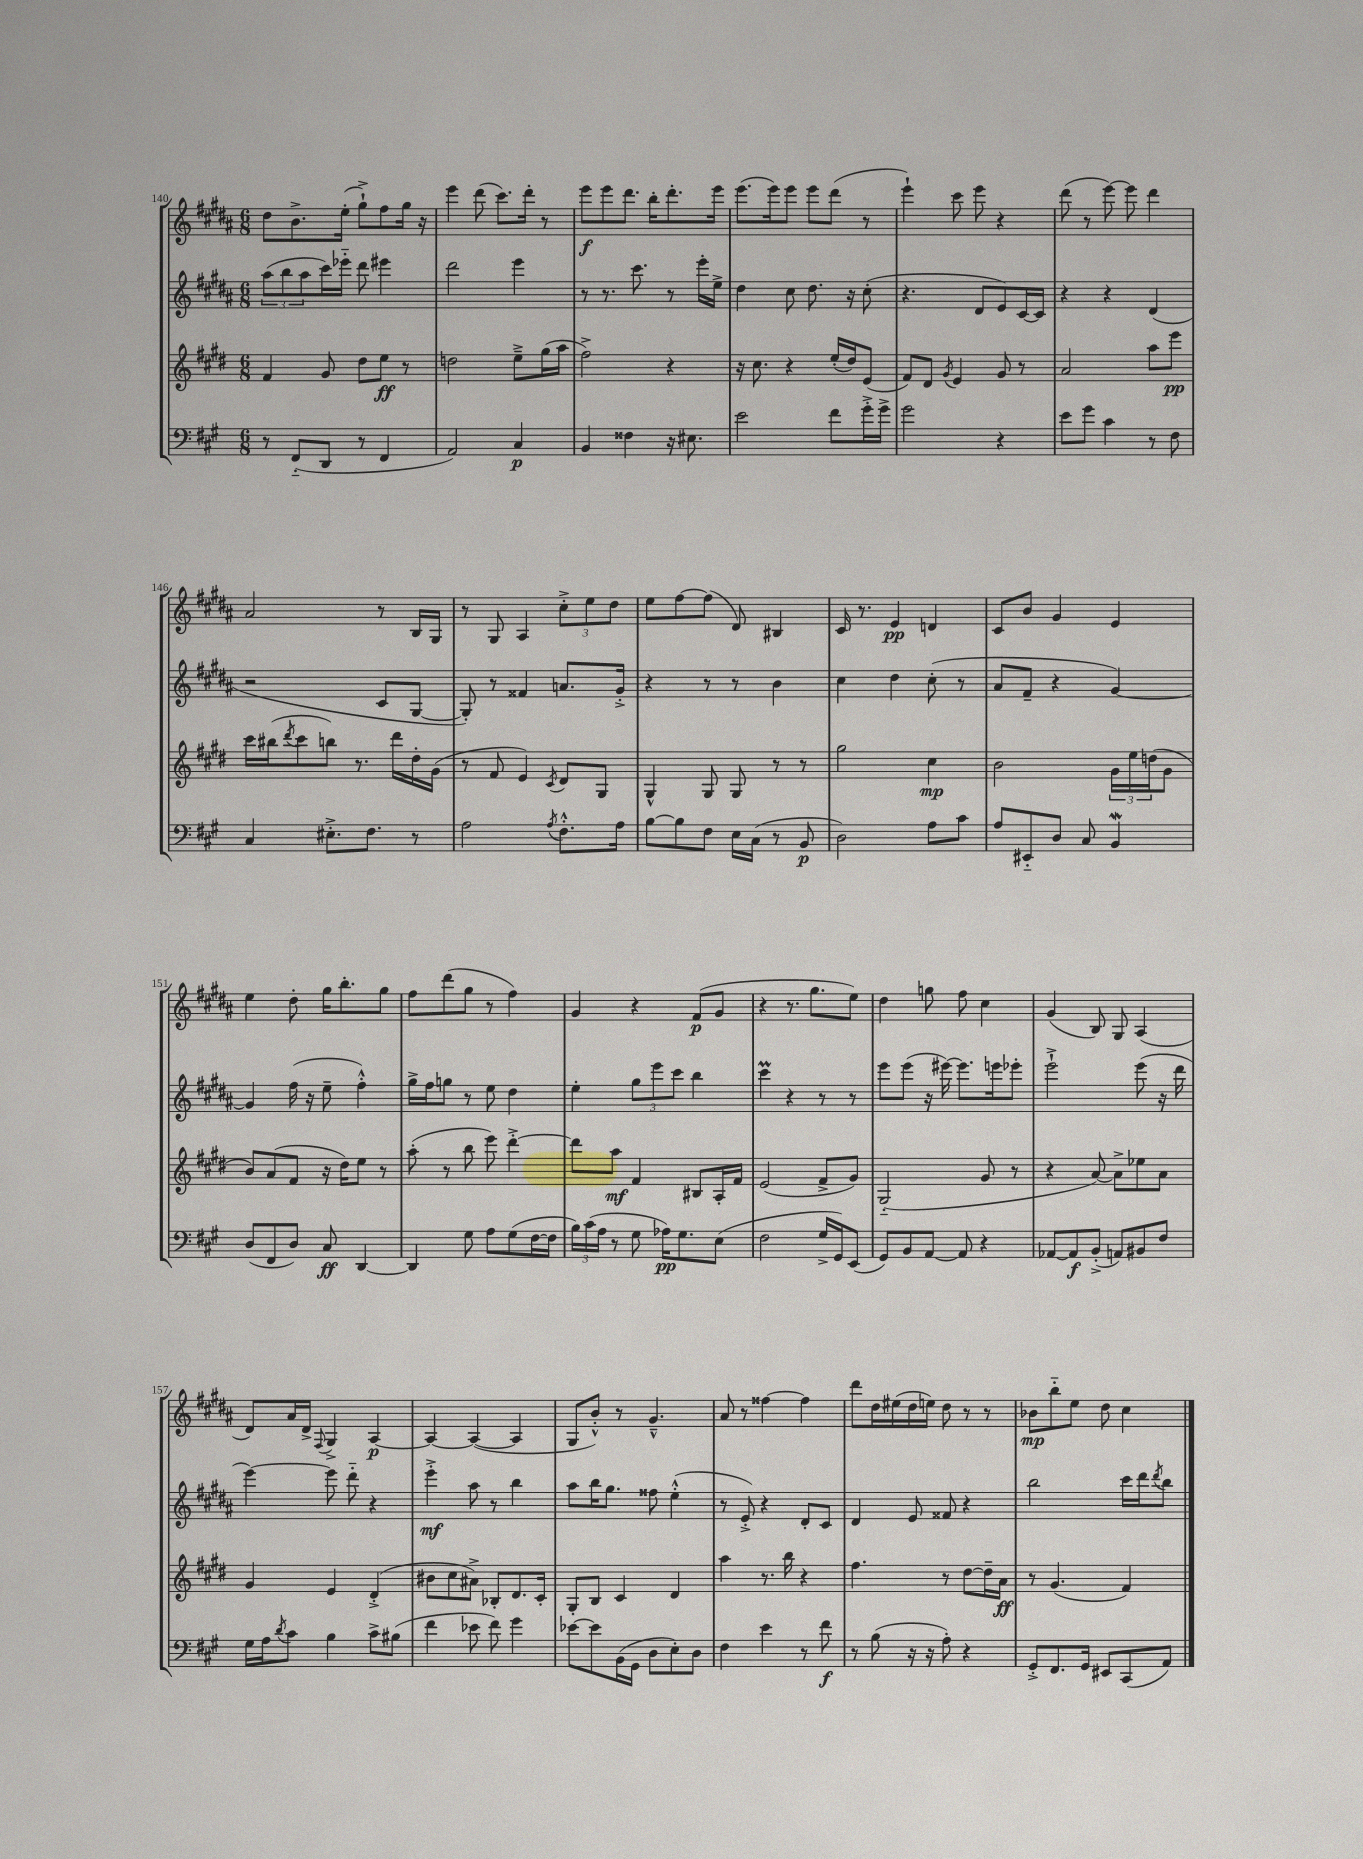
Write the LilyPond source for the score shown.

<<
\new StaffGroup <<
\new Staff = "s0" {
    \clef treble \key b \major \numericTimeSignature \time 6/8
    dis''8 b'8.-> e''16-.( gis''8-!->) fis''8 gis''16 r16 |
    e'''4 dis'''8( cis'''8.) dis'''16-. r8 |
    e'''8\f e'''8 dis'''8. b''16-. dis'''8.-. e'''16 |
    e'''8.( e'''16) e'''8 e'''8 dis'''8( r8 |
    e'''4-!) cis'''8 e'''8 r4 |
    dis'''8( r8 e'''8~) e'''8 dis'''4 |
    ais'2 r8 b16 gis16 |
    r8 gis8 ais4 \tuplet 3/2 { cis''8-.-> e''8 dis''8 } |
    e''8 fis''8~ fis''8( dis'8) bis4 |
    cis'16 r8. e'4\pp d'4 |
    cis'8 b'8 gis'4 e'4 |
    e''4 dis''8-. gis''16 b''8.-. gis''8 |
    fis''8 dis'''8( gis''8 r8 fis''4) |
    gis'4 r4 fis'8\p( gis'8 |
    r4 r8. gis''8. e''8) |
    dis''4 g''8 fis''8 cis''4 |
    gis'4( b8) gis8 ais4( |
    dis'8) ais'16 dis'16-> \appoggiatura { fis8 } gis4-> ais4~\p |
    ais4~ ais4~( ais4 |
    gis8 b'8-.-^) r8 gis'4.---^ |
    ais'8 r8 fisis''4~ fisis''4 |
    dis'''8 dis''16 eis''16( dis''16 e''16) dis''8 r8 r8 |
    bes'8\mp b''8-_ e''8 dis''8 cis''4 \bar "|." |
}
\new Staff = "s1" {
    \clef treble \key b \major \numericTimeSignature \time 6/8
    \tuplet 3/2 { ais''8( b''8 ais''8 } cis'''16) ees'''16-_ dis'''8 eis'''4 |
    dis'''2 e'''4 |
    r8 r8. cis'''8. r8 e'''16-. e''16-> |
    dis''4 cis''8 dis''8. r16 cis''8-.( |
    r4. dis'8 e'8) cis'16~ cis'16 |
    r4 r4 dis'4( |
    r2 cis'8 gis8~ |
    gis8-.) r8 fisis'4 a'8. gis'16-.-> |
    r4 r8 r8 b'4 |
    cis''4 dis''4 cis''8-.( r8 |
    ais'8 fis'8-- r4 gis'4~) |
    gis'4 fis''16( r16 e''8-- fis''4-.-^) |
    gis''16-> fis''16 g''8 r8 e''8 dis''4 |
    e''4-. \tuplet 3/2 { gis''8 e'''8 cis'''8 } b''4 |
    cis'''4\prall r4 r8 r8 |
    e'''8 e'''8( r16 eis'''16~) eis'''8. e'''16 ees'''8-. |
    e'''2-!-> e'''8( r16 dis'''16 |
    e'''4~) e'''8 dis'''8-_ r4 |
    e'''4-.->\mf ais''8 r8 b''4 |
    ais''8 b''16 gis''8. fisis''8 e''4-.-^( |
    r8 e'8-.->) r4 dis'8-. cis'8 |
    dis'4 e'8 fisis'8 r4 |
    b''2 cis'''16 dis'''16 \acciaccatura { dis'''8 } b''8 \bar "|." |
}
\new Staff = "s2" {
    \clef treble \key e \major \numericTimeSignature \time 6/8
    fis'4 gis'8 dis''8 e''8\ff r8 |
    d''2 e''8---> gis''16( a''16 |
    fis''2->) r4 |
    r16 cis''8. r4 e''16-.( dis''16) e'8( |
    fis'8) dis'8 \acciaccatura { gis'8 } e'4 gis'8 r8 |
    a'2 a''8 e'''8\pp |
    cis'''16 bis''16( \acciaccatura { dis'''8 } cis'''8 b''8) r8. dis'''16 dis''16-. gis'16( |
    r8 fis'8 e'4) \acciaccatura { cis'8 } dis'8 gis8 |
    gis4-^ gis8 gis8 r8 r8 |
    gis''2 cis''4\mp |
    b'2 \tuplet 3/2 { gis'16 e''16 d''16( } gis'8 |
    b'8) a'8( fis'8 r16 dis''16) e''8 r8 |
    a''8-.( r8 b''8 e'''8) dis'''4~-.-> |
    dis'''8 a''8\mf fis'4 bis8 a16-. fis'16 |
    e'2( fis'8-> gis'8) |
    gis2-_( gis'8 r8 |
    r4 a'8~) a'8-> ees''8 a'8 |
    gis'4 e'4 dis'4-.->( |
    bis'8 cis''8 ais'8->) bes8-. dis'8. cis'16-. |
    gis8-. b8 cis'4 dis'4 |
    a''4 r8. b''16 r4 |
    fis''4. r8 dis''8~ dis''16-- a'16\ff |
    r8 gis'4.( fis'4) \bar "|." |
}
\new Staff = "s3" {
    \clef bass \key a \major \numericTimeSignature \time 6/8
    r8 fis,8-_( d,8 r8 fis,4 |
    a,2) cis4\p |
    b,4 fisis4 r16 eis8. |
    e'2 fis'8 gis'16-.-> gis'16-> |
    gis'2 r4 |
    e'8 gis'8 cis'4 r8 fis8 |
    cis4 eis8.-.-> fis8. r8 |
    a2 \acciaccatura { a8 } fis8.-.-^ a16 |
    b8~ b8 fis8 e16 cis16( r8 b,8\p |
    d2) a8 cis'8 |
    a8 eis,8-_ d8 cis8 b,4\mordent |
    d8( fis,8 d8) cis8\ff d,4~ |
    d,4 gis8 a8 gis8( fis16~ fis16 |
    \tuplet 3/2 { b16) cis'16( a16 } r8 gis8 aes16\pp) gis8. e8( |
    fis2 gis16-> gis,16) e,8( |
    gis,8) b,8 a,8~ a,8 r4 |
    aes,8~ aes,8\f b,8-.->( a,8) bis,8 fis8 |
    gis16 a16 \acciaccatura { d'8 } cis'8 b4 cis'8-> bis8( |
    fis'4 ees'8 fis'8) gis'4 |
    ees'8~ ees'8 b,16( gis,16 d8 e8-.) d8 |
    fis4 e'4 r8 fis'8\f |
    r8 b8( r16 r16 a8-.) r4 |
    gis,8-.-> fis,8. gis,16 eis,8 cis,8( a,8) \bar "|." |
}
>>
>>
\layout { \context { \Score currentBarNumber = #140 } }
